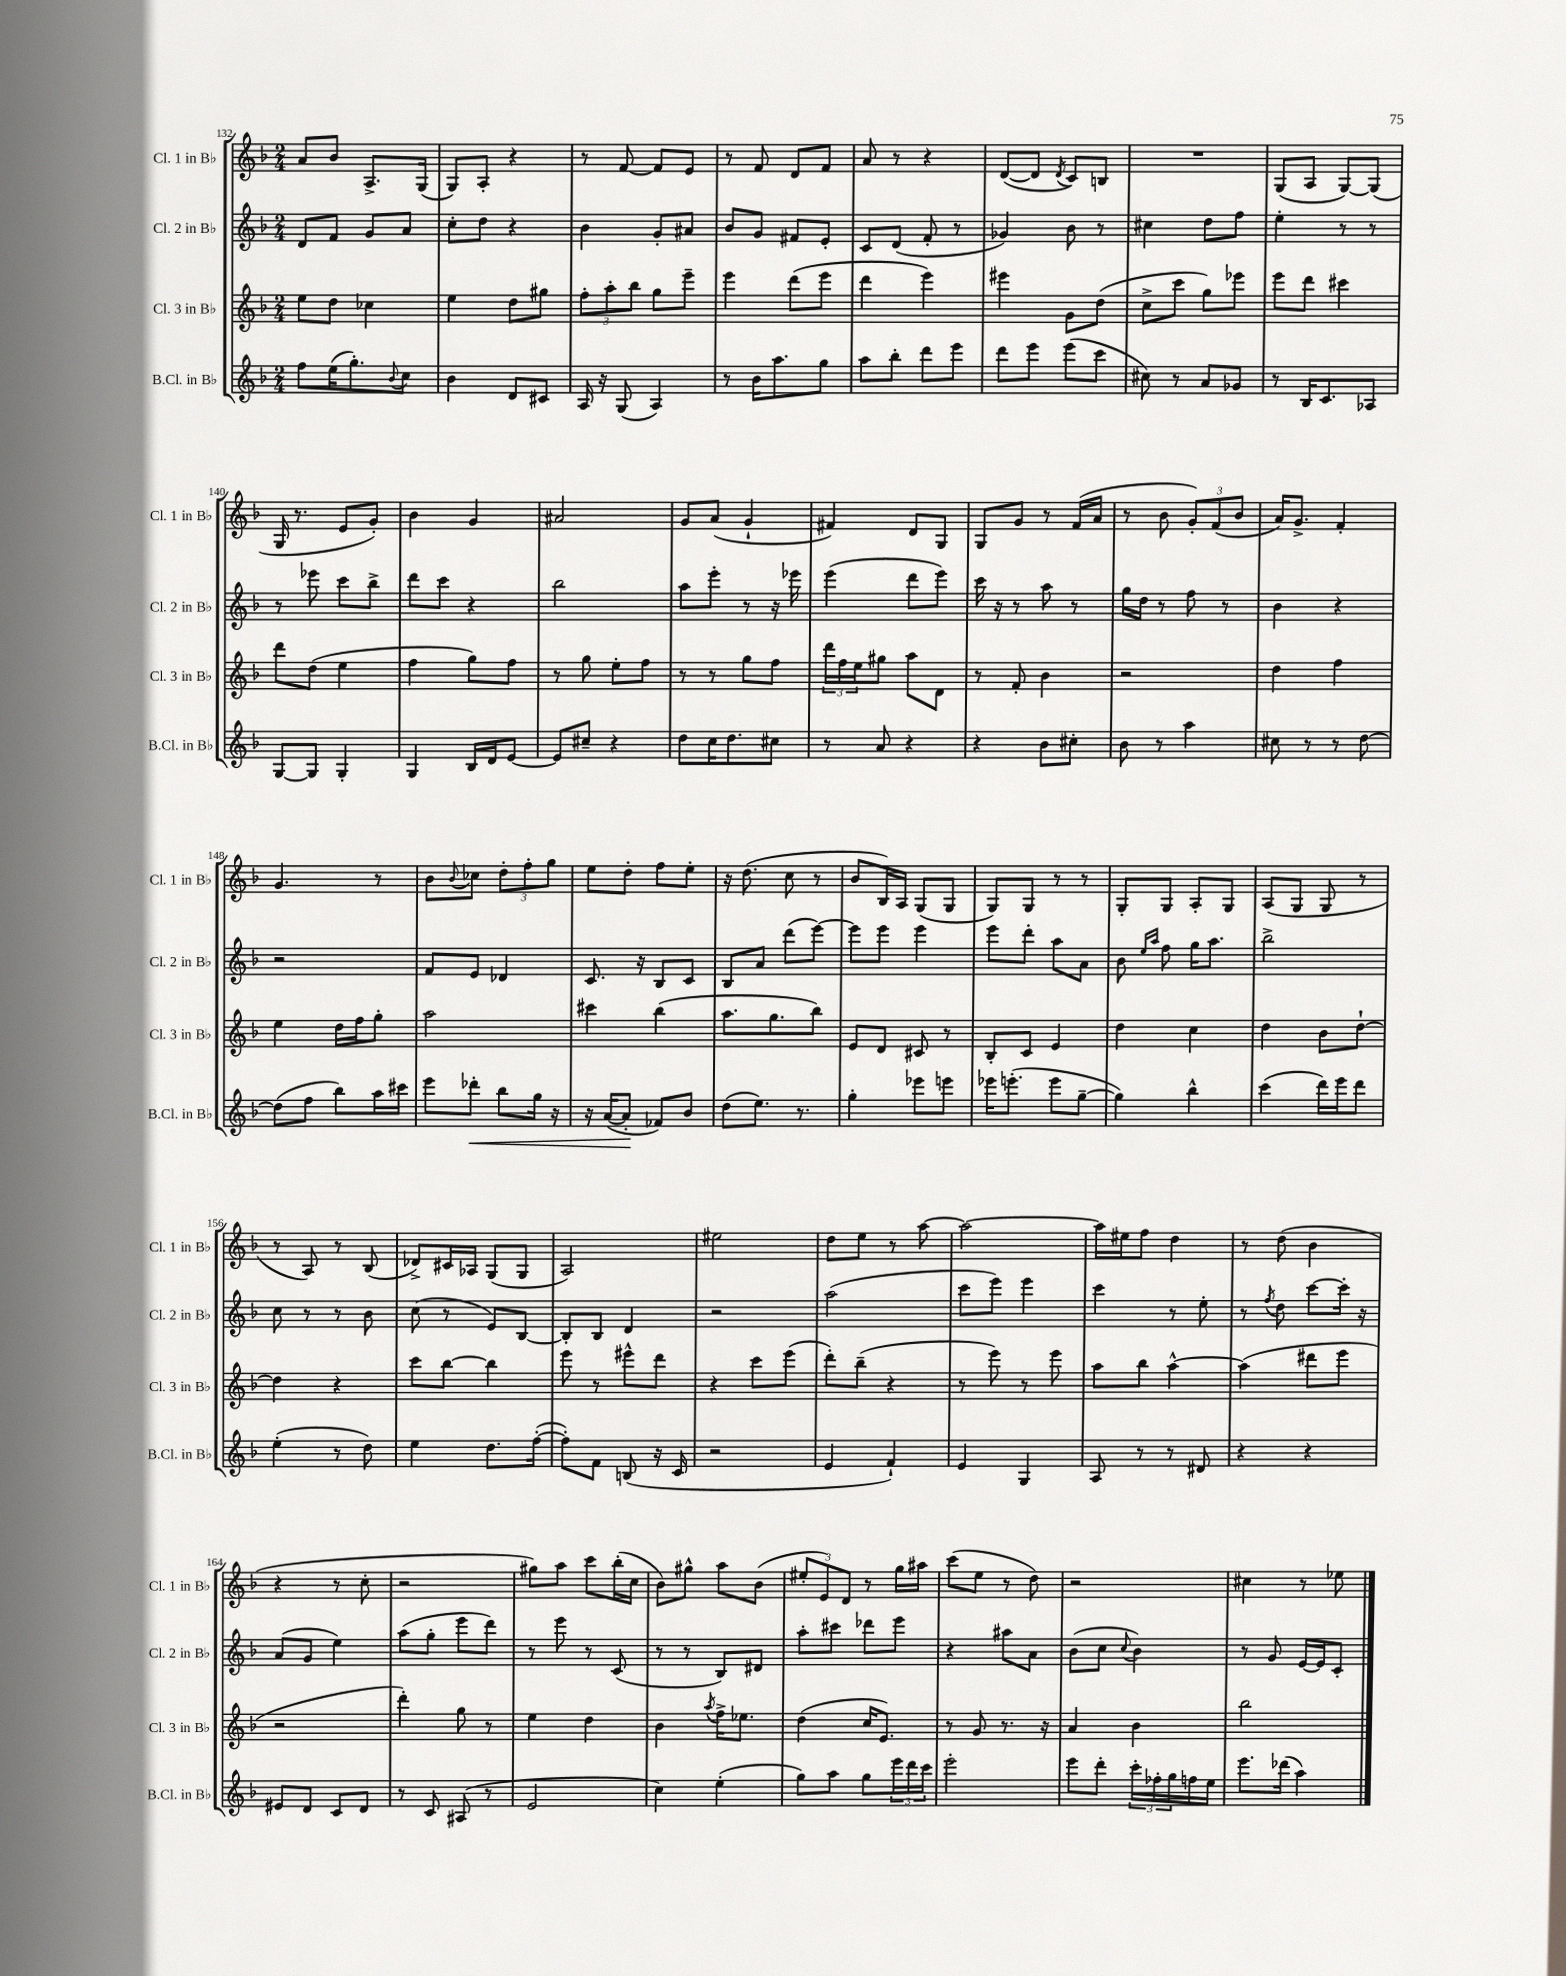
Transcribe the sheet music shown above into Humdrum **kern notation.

**kern	**kern	**kern	**kern
*staff4	*staff3	*staff2	*staff1
*clefG2	*clefG2	*clefG2	*clefG2
*k[b-]	*k[b-]	*k[b-]	*k[b-]
*M2/4	*M2/4	*M2/4	*M2/4
8ff	8ee	8d	8a
(16ee	8dd	8f	8b-
8.gg')	.	.	.
.	4cc-	8g	8.A^
8qqb-	.	.	.
8cc	.	8a	.
.	.	.	(16G
=	=	=	=
4b-	4ee	8cc'	8G)
.	.	8dd	8A'
8d	8dd	4r	4r
8c#	8gg#	.	.
=	=	=	=
16A	12ff'	4b-	8r
16r	.	.	.
.	12aa'	.	.
(8G	.	.	[8f
.	12bb-	.	.
4A)	8gg	8g'	8f]
.	8eee~	8a#	8e
=	=	=	=
8r	4eee	8b-	8r
16b-	.	8g	8f
8.aa	.	.	.
.	(8ddd	8f#	8d
8gg	8eee	8e'	8f
=	=	=	=
8aa	4ddd	8c	8a
8bb-'	.	(8d	8r
8ddd	4eee)	8f'	4r
8eee	.	8r	.
=	=	=	=
8ddd	4eee#	4g-)	([8d
8eee	.	.	8d]
.	.	.	8qd
(8eee	8g	8b-	8c)
8ccc	(8dd	8r	8B
=	=	=	=
8cc#)	8cc^	4cc#	2r
8r	8ccc	.	.
8a	8gg)	8dd	.
8g-	8eee-	8ff	.
=	=	=	=
8r	8eee	4ee'	(8G
16B-	8ddd	.	8A
8.c	.	.	.
.	4ccc#	8r	[8G)
8A-	.	8r	(8G]
=	=	=	=
[8G	8ddd	8r	16G
.	.	.	8.r
8G]	(8dd	8eee-	.
4G'	4ee	8ccc	8e
.	.	8bb-^	8g')
=	=	=	=
4G	4ff	8ddd	4b-
.	.	8ccc	.
16B-	8gg)	4r	4g
16d	.	.	.
[8e	8ff	.	.
=	=	=	=
8e]	8r	2bb-	2a#
8cc#~	8gg	.	.
4r	8ee'	.	.
.	8ff	.	.
=	=	=	=
8dd	8r	8aa	8g
16cc	8r	8eee'	(8a
8.dd	.	.	.
.	8gg	8r	4g`
8cc#	8ff	16r	.
.	.	16eee-	.
=	=	=	=
8r	24ddd	(4eee	4f#)
.	24ff	.	.
.	24ee	.	.
8a	8gg#	.	.
4r	8aa	8ddd	8d
.	8d	8eee)	8G
=	=	=	=
4r	8r	16ccc	8G
.	.	16r	.
.	8f'	8r	8g
8b-	4b-	8aa	8r
8cc#'	.	8r	(16f
.	.	.	16a
=	=	=	=
8b-	2r	16gg	8r
.	.	16dd	.
8r	.	8r	8b-
4aa	.	8ff	12g')
.	.	.	(12f
.	.	8r	.
.	.	.	12b-
=	=	=	=
8cc#	4dd	4b-	16a)
.	.	.	8.g^
8r	.	.	.
8r	4ff	4r	4f'
[8dd	.	.	.
=	=	=	=
(8dd]	4ee	2r	4.g
8ff	.	.	.
8bb-)	16dd	.	.
.	16ff	.	.
16aa	8gg'	.	8r
16ccc#	.	.	.
=	=	=	=
8eee	2aa	8f	8b-
.	.	.	8qqb-
8ddd-'	.	8e	8cc-
8bb-	.	4d-	12dd'
.	.	.	12ff'
16gg	.	.	.
.	.	.	12gg
16r	.	.	.
=	=	=	=
16r	4ccc#	8.c	8ee
([16a	.	.	.
8a']	.	.	8dd'
.	.	16r	.
8f-)	(4bb-	8B-	8ff
8b-	.	8c	8ee'
=	=	=	=
(8dd	8.aa	8B-	16r
.	.	.	(8.dd
8.ee)	.	8a	.
.	8.gg	.	.
.	.	(8ddd	8cc
8.r	.	.	.
.	8bb-)	[8eee)	8r
=	=	=	=
4gg'	8e	8eee]	8b-
.	8d	8eee	16B-)
.	.	.	16A
8eee-	8c#	4eee	(8G
8eee	8r	.	8G
=	=	=	=
16eee-	8B-'	8eee	8G)
(8.eee'	.	.	.
.	8c	8ddd'	8G
8eee	4e	8aa	8r
[8gg~	.	8a	8r
=	=	=	=
4gg])	4dd	8b-	8G'
.	.	16qqee	.
.	.	16qqaa	.
.	.	8ff	8G
4bb-^^	4cc	16gg	8A'
.	.	8.aa	.
.	.	.	8G
=	=	=	=
(4ccc	4dd	2bb-^	(8A
.	.	.	8G
16ddd)	8b-	.	8G
16eee	.	.	.
8ddd	[8dd`	.	8r
=	=	=	=
(4ee'	4dd]	8cc	8r
.	.	8r	8A)
8r	4r	8r	8r
8dd)	.	8b-	(8B-
=	=	=	=
4ee	8ccc	(8cc	8d-^)
.	[8bb-	8r	16c#
.	.	.	16A-
8.dd	4bb-]	8e)	(8G
.	.	[8B-	8G
([16ff'	.	.	.
=	=	=	=
8ff'])	8eee	8B-']	2A)
8f	8r	8B-	.
(8B	8eee#^^	4d	.
16r	8ddd	.	.
16c	.	.	.
=	=	=	=
2r	4r	2r	2ee#
.	8ccc	.	.
.	(8eee	.	.
=	=	=	=
4e	8ddd')	(2aa	8dd
.	(8bb-~	.	8ee
4f`)	4r	.	8r
.	.	.	[8aa
=	=	=	=
4e	8r	8ccc	2aa_
.	8eee)	8eee)	.
4G	8r	4eee	.
.	8eee	.	.
=	=	=	=
8A	8aa	4ccc	16aa]
.	.	.	16ee#
8r	8bb-	.	8ff
8r	[4aa^^	8r	4dd
8d#	.	8ee'	.
=	=	=	=
4r	(4aa]	8r	8r
.	.	8qff	.
.	.	8dd	(8dd
4r	8ddd#	[8ccc	4b-
.	8eee	16ccc']	.
.	.	16r	.
=	=	=	=
8e#	2r	(8a	4r
8d	.	8g	.
8c	.	4ee)	8r
8d	.	.	8cc'
=	=	=	=
8r	4ddd')	(8aa	2r
8c	.	8gg'	.
(8A#	8gg	8eee	.
8r	8r	8ddd)	.
=	=	=	=
2e	4ee	8r	8gg#)
.	.	8eee	8aa
.	4dd	8r	8ccc
.	.	(8c	(16bb-'
.	.	.	16cc
=	=	=	=
4cc)	4b-	8r	8b-)
.	.	8r	8gg#^^
.	8qaa	.	.
(4ee'	16ff^	8B-)	8aa
.	8.ee-	.	.
.	.	8d#	(8b-
=	=	=	=
8gg)	(4dd	8aa'	12ee#'
.	.	.	12e)
8aa	.	8ccc#	.
.	.	.	12d
8gg	16cc	8ddd-	8r
.	8.e)	.	.
24eee	.	8eee	16gg
24ddd	.	.	.
.	.	.	16aa#
24ccc	.	.	.
=	=	=	=
2eee'	8r	4r	(8ccc
.	8g	.	8ee
.	8.r	8aa#	8r
.	.	8a	8dd)
.	16r	.	.
=	=	=	=
8eee	4a	(8b-	2r
8ddd'	.	8cc	.
.	.	8qqcc	.
24ccc'	4b-	4b-)	.
24ff-'	.	.	.
24gg	.	.	.
16ff	.	.	.
16ee	.	.	.
=	=	=	=
8.eee	2bb-	8r	4cc#
.	.	8g	.
(16ddd-	.	.	.
4aa)	.	[16e	8r
.	.	16e]	.
.	.	8c'	8ee-
==	==	==	==
*-	*-	*-	*-
